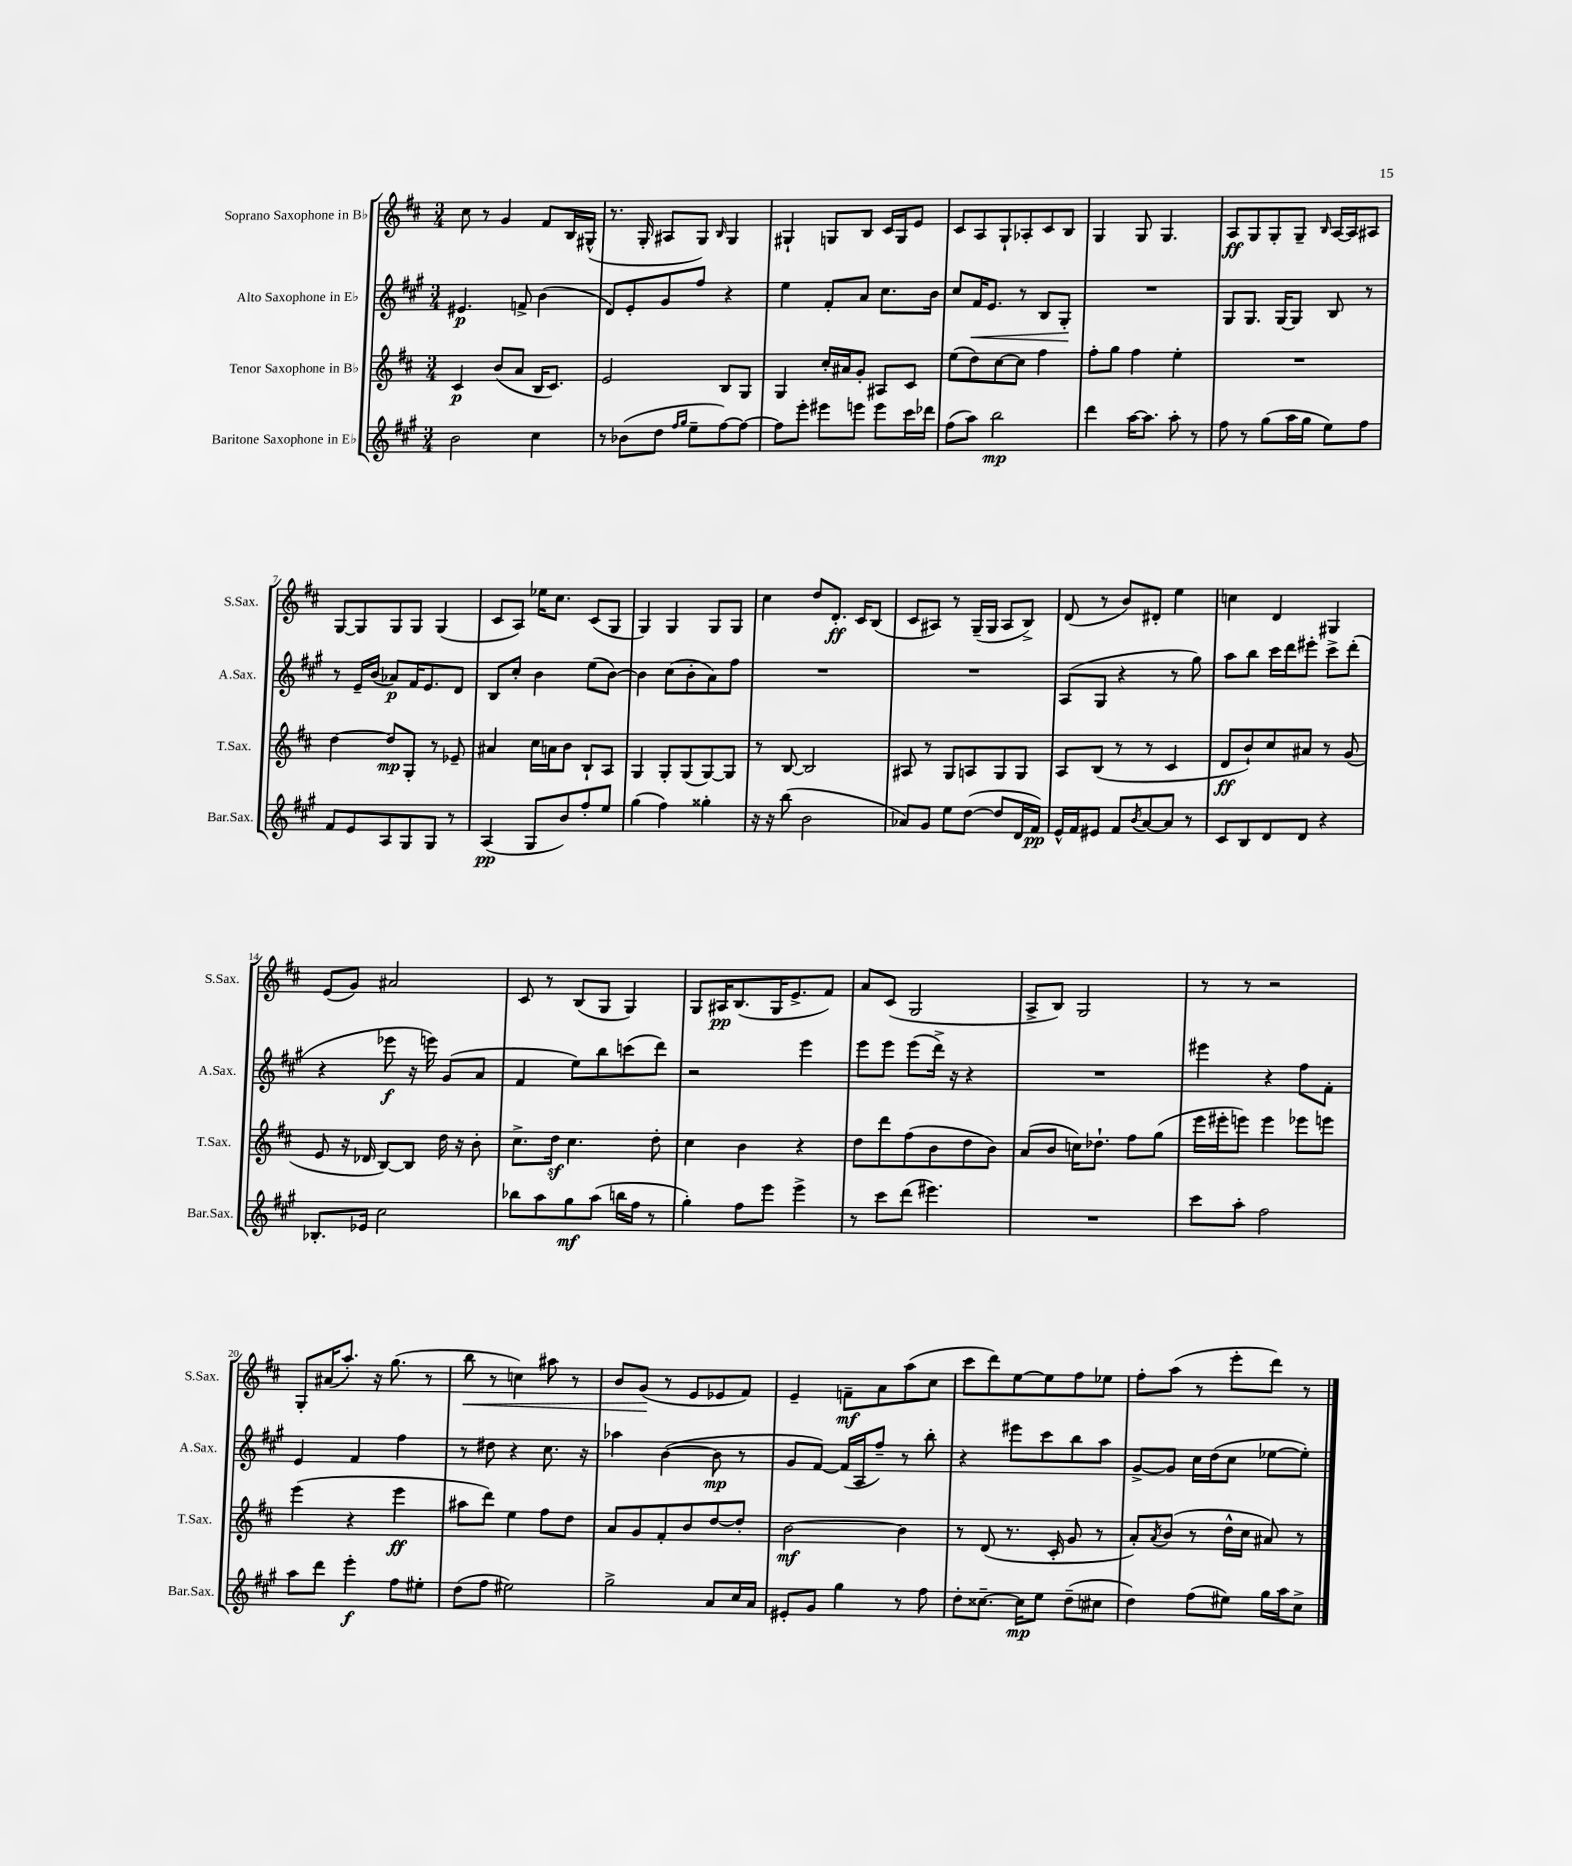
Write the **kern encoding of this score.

**kern	**dynam	**kern	**dynam	**kern	**dynam	**kern	**dynam
*part4	*part4	*part3	*part3	*part2	*part2	*part1	*part1
*staff4	*staff4	*staff3	*staff3	*staff2	*staff2	*staff1	*staff1
*I"Baritone Saxophone in E♭	*	*I"Tenor Saxophone in B♭	*	*I"Alto Saxophone in E♭	*	*I"Soprano Saxophone in B♭	*
*I'Bar.Sax.	*	*I'T.Sax.	*	*I'A.Sax.	*	*I'S.Sax.	*
*clefG2	*	*clefG2	*	*clefG2	*	*clefG2	*
*k[f#c#g#]	*	*k[f#c#]	*	*k[f#c#g#]	*	*k[f#c#]	*
*M3/4	*	*M3/4	*	*M3/4	*	*M3/4	*
=1	=1	=1	=1	=1	=1	=1	=1
2b\	.	4c#/	p	4.e#X/	p	8cc#\	.
.	.	.	.	.	.	8r	.
.	.	(8b/L	.	.	.	4g/	.
.	.	8a/J	.	8fn^/	.	.	.
4cc#\	.	16B/KL	.	(4b\	.	8f#/L	.
.	.	8.c#/J)	.	.	.	.	.
.	.	.	.	.	.	16B/L	.
.	.	.	.	.	.	(16G#X^^/JJ	.
=2	=2	=2	=2	=2	=2	=2	=2
8r	.	2e/	.	8d/L)	.	8.r	.
(8b-X\L	.	.	.	8e'/	.	.	.
.	.	.	.	.	.	16G'/	.
8dd\J	.	.	.	8g#/	.	8A#X/L	.
16qqff#/LL	.	.	.	.	.	.	.
16qqgg#/JJ	.	.	.	.	.	.	.
8ee~\L	.	.	.	8ff#/J	.	8G/J)	.
.	.	.	.	.	.	16qqB/	.
[8ff#\)	.	8B/L	.	4r	.	4G/	.
8ff#\J_	.	8G/J	.	.	.	.	.
=3	=3	=3	=3	=3	=3	=3	=3
8ff#\L]	.	4G/	.	4ee\	.	4G#X`/	.
8eee'\J	.	.	.	.	.	.	.
8eee#X\L	.	16cc#'/LL	.	8f#'/L	.	8Gn/L	.
.	.	16a#X/J	.	.	.	.	.
8eeen\J	.	8g'/J	.	8a/J	.	8B/J	.
8eee\L	.	8A#X/L	.	8.cc#\L	.	16c#/LL	.
.	.	.	.	.	.	16G/J	.
16ccc#\L	.	8c#/J	.	.	.	8e/J	.
16ddd-X\JJ	.	.	.	16b\Jk	.	.	.
=4	=4	=4	=4	=4	=4	=4	=4
(8ff#\L	.	(8ee\L	.	8cc#/L	.	8c#/L	.
!	!	!	!	!	!LO:HP:b	!	!
8aa\J)	.	8dd\)	.	16f#/K	<	8A/	.
.	.	.	.	8.e/J	.	.	.
2bb\	mp	[8cc#\	.	.	.	8G`/	.
.	.	8cc#\J]	.	8r	.	8A-X'/	.
.	.	4ff#\	.	8B/L	.	8c#/	.
.	.	.	.	8G#'/J	.	8B/J	.
.	.	.	.	.	[	.	.
=5	=5	=5	=5	=5	=5	=5	=5
4ddd\	.	8ff#'\L	.	2.r	.	4G/	.
.	.	8gg\J	.	.	.	.	.
[16aa\KL	.	4ff#\	.	.	.	8G/	.
8.aa\J]	.	.	.	.	.	.	.
.	.	.	.	.	.	4.G/	.
8aa'\	.	4ee'\	.	.	.	.	.
8r	.	.	.	.	.	.	.
=6	=6	=6	=6	=6	=6	=6	=6
8ff#\	.	2.r	.	8G#/L	.	8A/L	ff
8r	.	.	.	8.G#/J	.	8G/	.
(8gg#\L	.	.	.	.	.	8G'/	.
.	.	.	.	[16G#/KL	.	.	.
16aa\L	.	.	.	8G#/J]	.	8G~/J	.
16gg#\JJ	.	.	.	.	.	.	.
.	.	.	.	.	.	16qqB/	.
8ee\L)	.	.	.	8B/	.	[16A/LL	.
.	.	.	.	.	.	16A/J]	.
8ff#\J	.	.	.	8r	.	8A#X/J	.
!!LO:LB:g=z
=7	=7	=7	=7	=7	=7	=7	=7
8f#/L	.	[4dd\	.	8r	.	[8G/L	.
8e/	.	.	.	16e~/LL	.	8G/]	.
.	.	.	.	(16b/JJ	.	.	.
8A/	.	8dd/L]	mp	8a-X/L)	p	8G/	.
8G#/	.	8G'/J	.	16f#/K	.	8G/J	.
.	.	.	.	8.e/	.	.	.
8G#/J	.	8r	.	.	.	(4G/	.
8r	.	8e-X~/	.	8d/J	.	.	.
=8	=8	=8	=8	=8	=8	=8	=8
(4A/	pp	4a#X/	.	8B/L	.	8c#/L	.
.	.	.	.	8cc#'/J	.	8A/J)	.
8G#/L	.	16cc#\LL	.	4b\	.	16ee-X\KL	.
.	.	16an\J	.	.	.	8.cc#\J	.
8b/)	.	8b\J	.	.	.	.	.
8ff#'/	.	8B`/L	.	(8ee\L	.	(8c#/L	.
8ee/J	.	8A/J	.	[8b\J)	.	8G/J	.
=9	=9	=9	=9	=9	=9	=9	=9
(4gg#\	.	4G/	.	4b\]	.	4G/)	.
4ff#\)	.	8G'/L	.	(8cc#\L	.	4G/	.
.	.	(8G/	.	8b'\	.	.	.
4gg##X'\	.	[8G/)	.	8a\)	.	8G/L	.
.	.	8G/J]	.	8ff#\J	.	8G/J	.
=10	=10	=10	=10	=10	=10	=10	=10
16r	.	8r	.	2.r	.	4cc#\	.
16r	.	.	.	.	.	.	.
(8bb\	.	[8B/	.	.	.	.	.
2b\	.	2B/]	.	.	.	8dd/L	.
.	.	.	.	.	.	8.d'/J	ff
.	.	.	.	.	.	16c#/KL	.
.	.	.	.	.	.	(8B/J	.
=11	=11	=11	=11	=11	=11	=11	=11
8a-X/L)	.	8A#X/	.	2.r	.	8c#/L	.
8g#/J	.	8r	.	.	.	8A#X/J)	.
8ee\L	.	8G/L	.	.	.	8r	.
([8dd\J	.	8An/	.	.	.	(16G~/LL	.
.	.	.	.	.	.	16G/JJ	.
8dd/L]	.	8G/	.	.	.	8A#/L	.
16d/L	.	8G/J	.	.	.	8B^/J)	.
16f#/JJ)	pp	.	.	.	.	.	.
=12	=12	=12	=12	=12	=12	=12	=12
16e^^/LL	.	8A/L	.	(8A/L	.	(8d/	.
16f#/J	.	.	.	.	.	.	.
8e#X/J	.	(8B/J	.	8G#/J	.	8r	.
8f#/L	.	8r	.	4r	.	8b/L)	.
8qb/	.	.	.	.	.	.	.
[8a/	.	8r	.	.	.	8d#X'/J	.
8a/J]	.	4c#/	.	8r	.	4ee\	.
8r	.	.	.	8gg#\)	.	.	.
=13	=13	=13	=13	=13	=13	=13	=13
8c#/L	.	8d/L	ff	8aa\L	.	4ccn\	.
8B/	.	8b`/)	.	8bb\J	.	.	.
8d/	.	8cc#/	.	16ccc#\LL	.	4d/	.
.	.	.	.	16ddd\J	.	.	.
8d/J	.	8a#X/J	.	8eee#X'\J	.	.	.
4r	.	8r	.	8ccc#^\L	.	4G#X/	.
.	.	(8g/	.	(8ddd'\J	.	.	.
!!LO:LB:g=z
=14	=14	=14	=14	=14	=14	=14	=14
8.B-X'/L	.	8e/	.	4r	.	(8e/L	.
.	.	16r	.	.	.	8g/J)	.
16e-X/Jk	.	16d-X/	.	.	.	.	.
2cc#\	.	[8B/L)	.	8eee-X\	f	2a#X/	.
.	.	8B/J]	.	16r	.	.	.
.	.	.	.	16eeen\)	.	.	.
.	.	16dd\	.	(8g#/L	.	.	.
.	.	16r	.	.	.	.	.
.	.	8b'\	.	8a/J	.	.	.
=15	=15	=15	=15	=15	=15	=15	=15
8bb-X\L	.	8.cc#^\L	.	4f#/	.	8c#/	.
8aa\	.	.	.	.	.	8r	.
.	.	16ddz\Jk	.	.	.	.	.
8gg#\	mf	4.cc#\	.	8ee\L)	.	(8B/L	.
(8aa\J	.	.	.	8bb\	.	8G/J	.
16bbn\LL	.	.	.	(8cccn\	.	4G/)	.
16ff#\JJ	.	.	.	.	.	.	.
8r	.	8dd'\	.	8ddd\J)	.	.	.
=16	=16	=16	=16	=16	=16	=16	=16
4gg#'\)	.	4cc#\	.	2r	.	8G/L	.
.	.	.	.	.	.	16A#X/K	pp
.	.	.	.	.	.	(8.B/	.
8ff#\L	.	4b\	.	.	.	.	.
8eee\J	.	.	.	.	.	16G/K	.
.	.	.	.	.	.	8.e^/	.
4eee^\	.	4r	.	4eee\	.	.	.
.	.	.	.	.	.	8f#/J)	.
=17	=17	=17	=17	=17	=17	=17	=17
8r	.	8dd\L	.	8eee\L	.	8a/L	.
8ccc#\L	.	8ddd\	.	8eee\J	.	(8c#/J	.
(8ddd\J	.	(8ff#\	.	(8eee\L	.	2G/	.
4.eee#X\)	.	8b\	.	16ddd^\Jk)	.	.	.
.	.	.	.	16r	.	.	.
.	.	8dd\	.	4r	.	.	.
.	.	8b\J)	.	.	.	.	.
=18	=18	=18	=18	=18	=18	=18	=18
2.r	.	(8a/L	.	2.r	.	8A^/L	.
.	.	8b/J	.	.	.	8B/J)	.
.	.	16ccn\KL)	.	.	.	2G/	.
.	.	8.dd-X`\J	.	.	.	.	.
.	.	8ff#\L	.	.	.	.	.
.	.	(8gg\J	.	.	.	.	.
=19	=19	=19	=19	=19	=19	=19	=19
8ccc#\L	.	16eee\LL	.	4eee#X\	.	8r	.
.	.	16eee#X'\J	.	.	.	.	.
8aa'\J	.	8eeen\J)	.	.	.	8r	.
2ff#\	.	4eee\	.	4r	.	2r	.
.	.	8eee-X\L	.	8ff#\L	.	.	.
.	.	8eeen\J	.	8f#'\J	.	.	.
!!LO:LB:g=z
=20	=20	=20	=20	=20	=20	=20	=20
8aa\L	.	(4eee\	.	4e/	.	8G'/L	.
8ddd\J	.	.	.	.	.	(16a#X/K	.
.	.	.	.	.	.	8.aa'/J)	.
4eee'\	f	4r	.	4f#/	.	.	.
.	.	.	.	.	.	16r	.
.	.	.	.	.	.	(8.gg\	.
8ff#\L	.	4eee\	ff	4ff#\	.	.	.
8ee#X'\J	.	.	.	.	.	8r	.
=21	=21	=21	=21	=21	=21	=21	=21
!	!	!	!	!	!	!	!LO:HP:b
(8dd\L	.	8aa#X\L	.	8r	.	8bb\	<
8ff#\J	.	8ddd\J)	.	8dd#X\	.	8r	.
2ee#X\)	.	4ee\	.	4r	.	4ccn\)	.
.	.	8ff#\L	.	8.cc#\	.	8aa#X\	.
.	.	8dd\J	.	.	.	8r	.
.	.	.	.	16r	.	.	.
=22	=22	=22	=22	=22	=22	=22	=22
2gg#^\	.	8a/L	.	4aa-X\	.	8b/L	.
.	.	8g/	.	.	.	(8g/J	.
.	.	8f#'/	.	([4b\	.	8r	[
.	.	8b/	.	.	.	8e/L	.
8a/L	.	[8dd/	.	8b\]	mp	8e-X/	.
16cc#/L	.	8dd'/J]	.	8r	.	8f#/J)	.
16a/JJ	.	.	.	.	.	.	.
=23	=23	=23	=23	=23	=23	=23	=23
8e#X'/L	.	[2b\	mf	8g#/L	.	4e~/	.
8g#/J	.	.	.	[8f#/J)	.	.	.
4gg#\	.	.	.	(16f#/LL]	.	8fn~\L	mf
.	.	.	.	16A/J	.	.	.
.	.	.	.	8ff#~/J)	.	8a\	.
8r	.	4b\]	.	8r	.	(8aa\	.
8ff#\	.	.	.	8bb'\	.	8cc#\J	.
=24	=24	=24	=24	=24	=24	=24	=24
8dd'\L	.	8r	.	4r	.	8ccc#\L	.
[8.cc##X~\J	.	(8d/	.	.	.	8ddd\)	.
.	.	8.r	.	8eee#X\L	.	[8ee\	.
16cc##\KL]	mp	.	.	.	.	.	.
8ee\J	.	.	.	8ccc#\	.	8ee\]	.
.	.	16c#'/	.	.	.	.	.
(8dd~\L	.	8g/	.	8bb\	.	8ff#\	.
8cc#X\J	.	8r	.	8aa\J	.	8ee-X\J	.
=25	=25	=25	=25	=25	=25	=25	=25
4dd\)	.	8a'/L)	.	[8g#^/L	.	8ff#'\L	.
.	.	8qa/	.	.	.	.	.
.	.	(8b/J	.	8g#/J]	.	(8aa\J	.
(8ff#\L	.	8r	.	16cc#\LL	.	8r	.
.	.	.	.	(16dd\J	.	.	.
8ee#X\J)	.	16dd^^\LL	.	8cc#\J	.	8eee'\L	.
.	.	16cc#\JJ	.	.	.	.	.
16gg#\LL	.	8a#X/)	.	[8ee-X\L	.	8ddd\J)	.
16aa\J	.	.	.	.	.	.	.
8cc#^\J	.	8r	.	8ee-'\J])	.	8r	.
==	==	==	==	==	==	==	==
*-	*-	*-	*-	*-	*-	*-	*-
